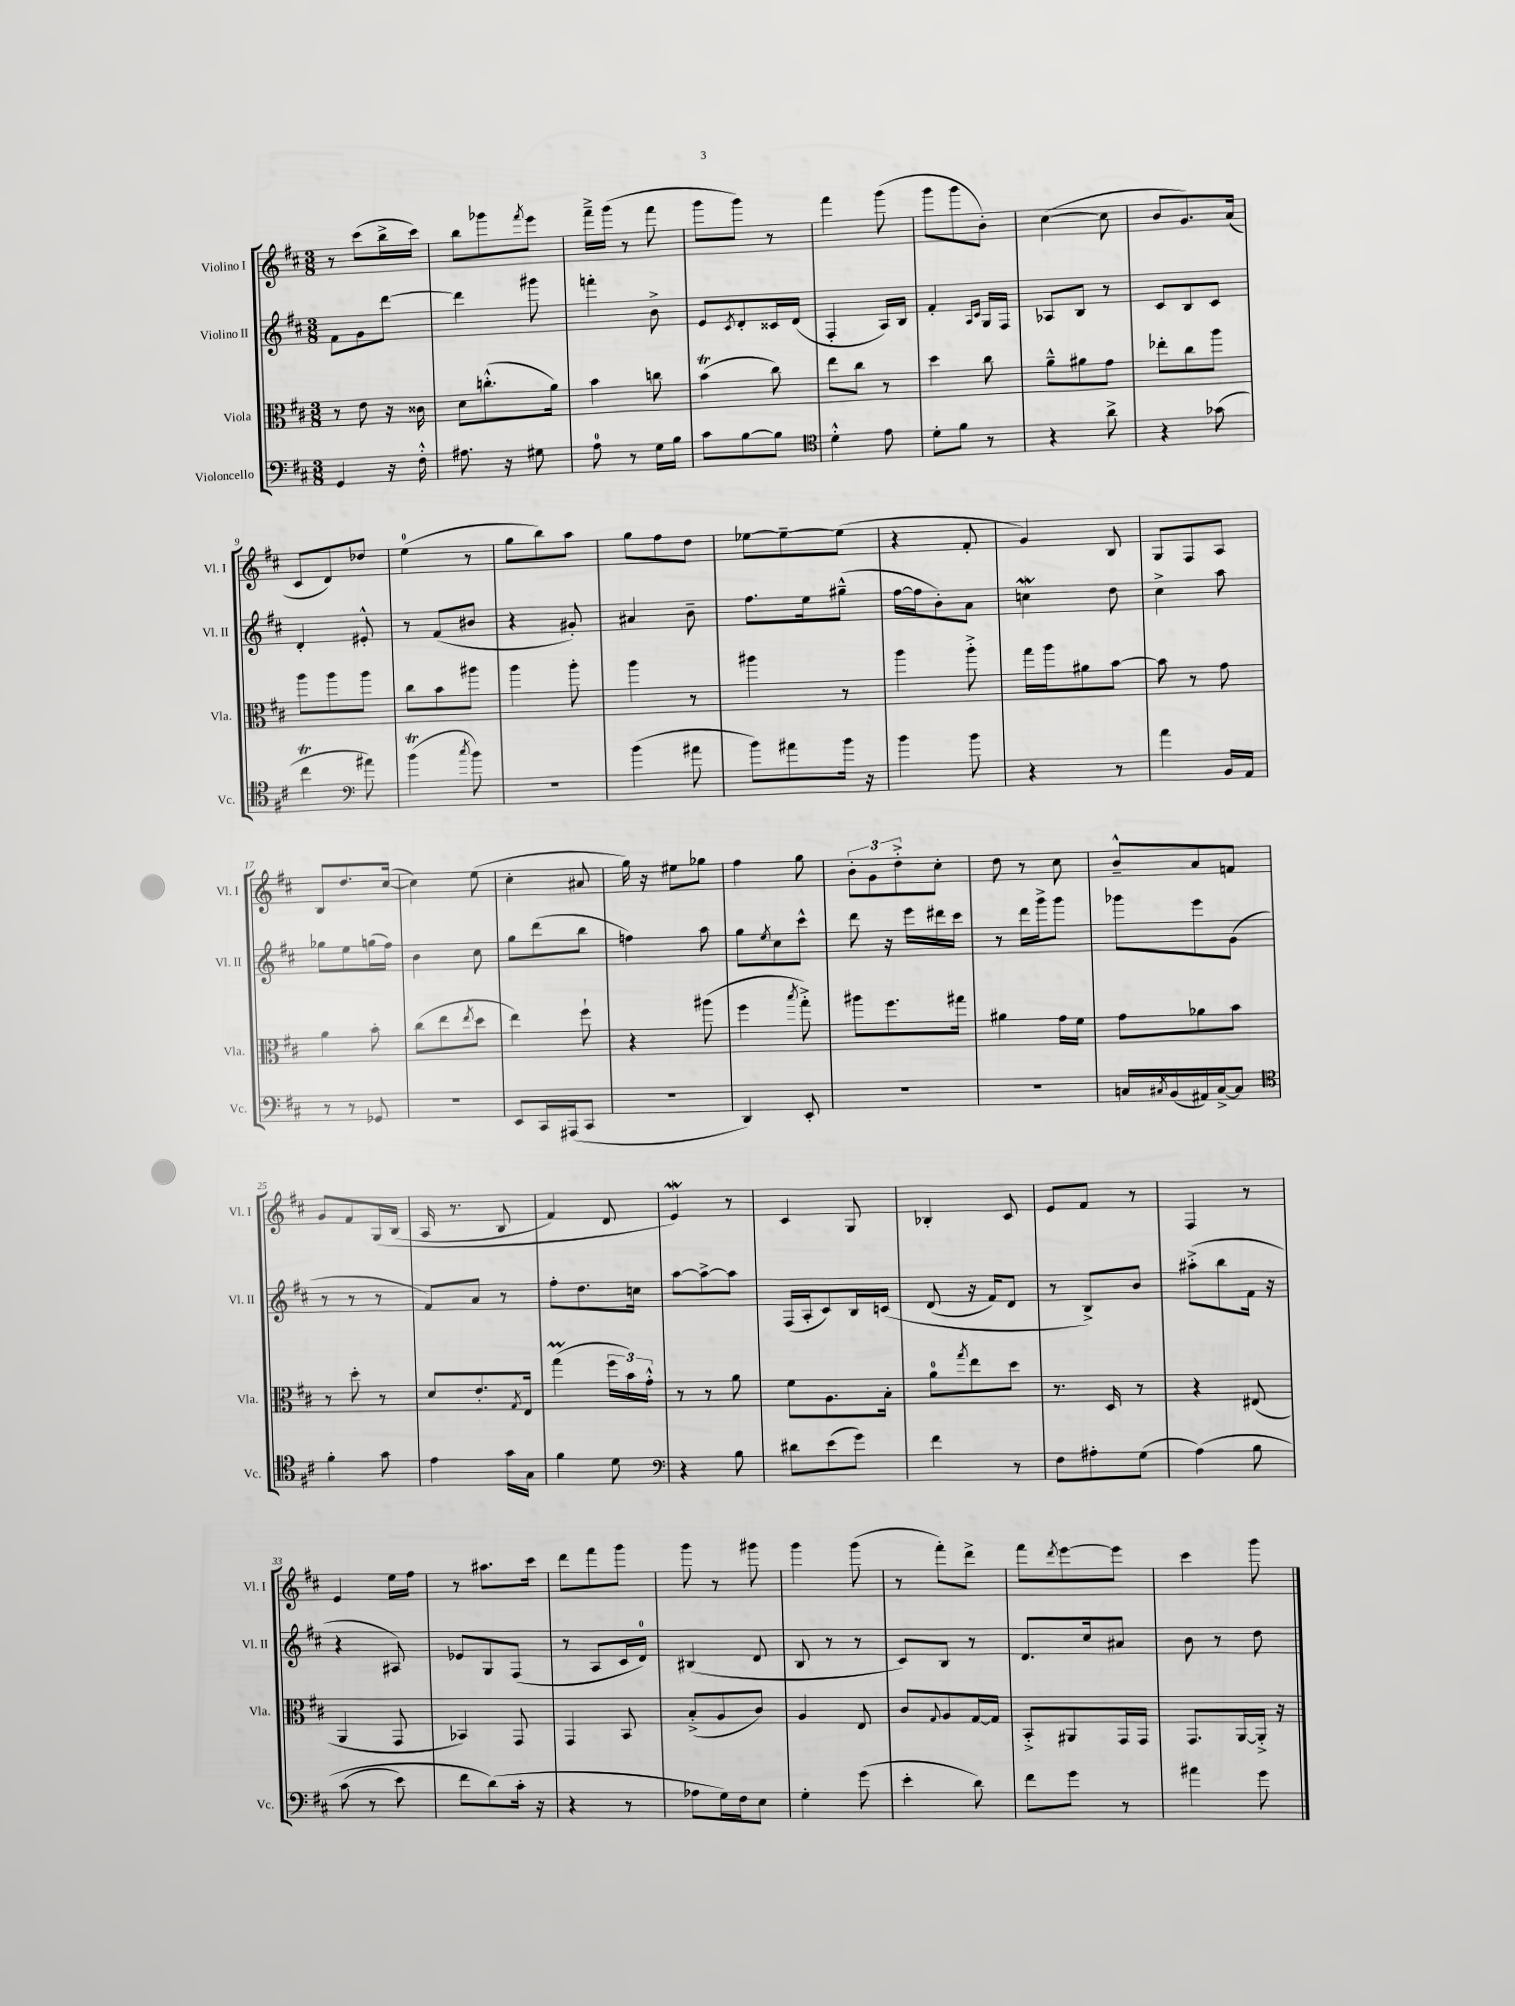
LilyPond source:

<<
\new StaffGroup <<
\new Staff = "s0" \with { instrumentName = "Violino I" shortInstrumentName = "Vl. I" } {
    \clef treble \key d \major \numericTimeSignature \time 3/8
    r8 cis'''8( b''16-> cis'''16) |
    b''8 ges'''8 \acciaccatura { fis'''8 } e'''8 |
    fis'''16---> g'''16( r8 fis'''8 |
    g'''8 g'''8) r8 |
    fis'''4 g'''8( |
    g'''8 g'''8 b'8-.) |
    cis''4~( cis''8 |
    b'8 g'8.) a'16( |
    cis'8 d'8) des''8 |
    e''4-0( r8 |
    g''8 b''8) a''8 |
    g''8 fis''8 d''8 |
    ees''8~ ees''8~-- ees''8( |
    r4 fis'8-. |
    g'4) b8 |
    g8 fis8 a8 |
    b8 d''8. cis''16~( |
    cis''4) e''8( |
    cis''4-. ais'8 |
    g''16) r16 eis''8 ges''8 |
    fis''4 g''8 |
    \tuplet 3/2 { b'8-. g'8 d''8-.-> } cis''8-. |
    d''8 r8 cis''8 |
    b'8---^ a'8 f'8 |
    g'8 fis'8 g16\( b16( |
    a16 r8. b8 |
    fis'4) d'8 |
    e'4\mordent\) r8 |
    cis'4 g8 |
    bes4-. cis'8 |
    e'8 fis'8 r8 |
    fis4 r8 |
    e'4 e''16 fis''16 |
    r8 ais''8. cis'''16 |
    d'''8 fis'''8 g'''8 |
    g'''8 r8 gis'''8 |
    g'''4 g'''8( |
    r8 fis'''8-.) d'''8-> |
    fis'''8 \acciaccatura { d'''8 } e'''8~ e'''8 |
    cis'''4 g'''8 \bar "|." |
}
\new Staff = "s1" \with { instrumentName = "Violino II" shortInstrumentName = "Vl. II" } {
    \clef treble \key d \major \numericTimeSignature \time 3/8
    fis'8 g'8 d'''8~ |
    d'''4 gis'''8 |
    f'''4-. b'8-> |
    e'8 \acciaccatura { cis'8 } d'8-. cisis'16 d'16( |
    fis4-. a16) b16 |
    fis'4-. \grace { a16 cis'16 } g16 fis16 |
    aes8 b8 r8 |
    cis'8 b8 cis'8 |
    d'4-. eis'8-.-^ |
    r8 fis'8( bis'8 |
    r4 gis'8-.) |
    ais'4 b'8-- |
    fis''8. e''16 gis''8---^( |
    fis''16~ fis''16 b'8-.) a'8 |
    c''4\mordent d''8 |
    cis''4-> a''8 |
    ges''8 e''8 g''16( fis''16) |
    b'4 cis''8 |
    g''8 d'''8( b''8 |
    f''4) a''8 |
    g''8 \acciaccatura { e''8 } cis''8 cis'''8-^ |
    d'''8 r16 e'''16 dis'''16 cis'''16 |
    r8 d'''16 g'''16-> g'''8 |
    ges'''8 e'''8 g'8( |
    r8 r8 r8 |
    fis'8) a'8 r8 |
    fis''8-. d''8. c''16 |
    a''8~ a''8~-> a''8 |
    fis16( a16-. cis'8) b16 c'16\( |
    d'8( r16 fis'16) d'8 |
    r8 b8->\) b'8 |
    ais''8-.->( b''8 fis'16 r16 |
    r4 ais8) |
    ees'8 g8 fis8( |
    r8 a8 cis'16 d'16-0) |
    bis4( d'8 |
    b8 r8 r8 |
    cis'8) b8 r8 |
    d'8. cis''16 ais'8 |
    b'8 r8 d''8 \bar "|." |
}
\new Staff = "s2" \with { instrumentName = "Viola" shortInstrumentName = "Vla." } {
    \clef alto \key d \major \numericTimeSignature \time 3/8
    r8 e'8 r16 cisis'16 |
    d'8 c''8.-.-^( a'16) |
    b'4 c''8 |
    b'4\trill( cis''8) |
    e''8 cis''8 r8 |
    d''4 cis''8 |
    a'8---^ ais'8 g'8 |
    ees''8-. cis''8 a''8 |
    a''8 a''8 a''8 |
    cis''8 b'8 ais''8 |
    a''4 a''8-. |
    a''4 r8 |
    ais''4 r8 |
    a''4 a''8-.-> |
    g''16 a''16 ais'8 b'8~ |
    b'8 r8 g'8 |
    a'4 b'8-. |
    cis''8( e''8 \acciaccatura { e''8 } d''8 |
    e''4) fis''8-! |
    r4 ais''8( |
    fis''4 \acciaccatura { b''8 } g''8-.->) |
    ais''8 fis''8. gis''16 |
    ais'4 g'16 fis'16 |
    g'8 aes'8 b'8 |
    r8 d''8-. r8 |
    d'8 e'8.-. \acciaccatura { g8 } e16 |
    g''4\prall( \tuplet 3/2 { fis''16 b'16) g'16-.-^ } |
    r8 r8 a'8 |
    fis'8 a8. b16-. |
    a'8-0 \acciaccatura { g''8 } e''8 d''8 |
    r8. d16 r8 |
    r4 eis8( |
    a,4 g,8 |
    bes,4) g,8 |
    g,4 b,8 |
    b8-.->( a8 cis'8) |
    a4 e8 |
    cis'8 \appoggiatura { g8 } a8 g16~ g16 |
    b,8-.-> ais,8 g,16 g,16 |
    g,8. a,16~ a,16-.-> r16 \bar "|." |
}
\new Staff = "s3" \with { instrumentName = "Violoncello" shortInstrumentName = "Vc." } {
    \clef bass \key d \major \numericTimeSignature \time 3/8
    g,4 r16 fis16-.-^ |
    ais8. r16 gis8 |
    a8-0 r8 g16 b16 |
    cis'8 b8~ b8 |
    \clef tenor d'4-.-^ e'8 |
    d'8-. fis'8 r8 |
    r4 a'8-> |
    r4 ges'8( |
    cis''4\trill \clef bass ais'8) |
    b'4\trill( \acciaccatura { cis''8 } b'8) |
    R4. |
    b'4( ais'8 |
    b'8) ais'8 b'16 r16 |
    b'4 b'8 |
    r4 r8 |
    a'4 b,16 a,16 |
    r8 r8 ges,8 |
    R4. |
    e,8 cis,16 ais,,16( cis,8 |
    R4. |
    d,4) e,8-. |
    R4. |
    R4. |
    c16 \acciaccatura { cis8 } b,16( ais,16) cis16~-> cis8 |
    \clef tenor fis'4-. g'8 |
    e'4 g'16 g16 |
    fis'4 d'8 |
    \clef bass r4 b8 |
    dis'8 e'8( g'8) |
    fis'4 r8 |
    fis8 ais8-. g8( |
    a4)\( b8 |
    cis'8( r8 e'8) |
    fis'8 d'8(\) cis'16-. r16 |
    r4 r8 |
    aes8 g16) fis16 e8 |
    g4-. g'8( |
    e'4-. d'8) |
    fis'8 g'8 r8 |
    ais'4 g'8 \bar "|." |
}
>>
>>
